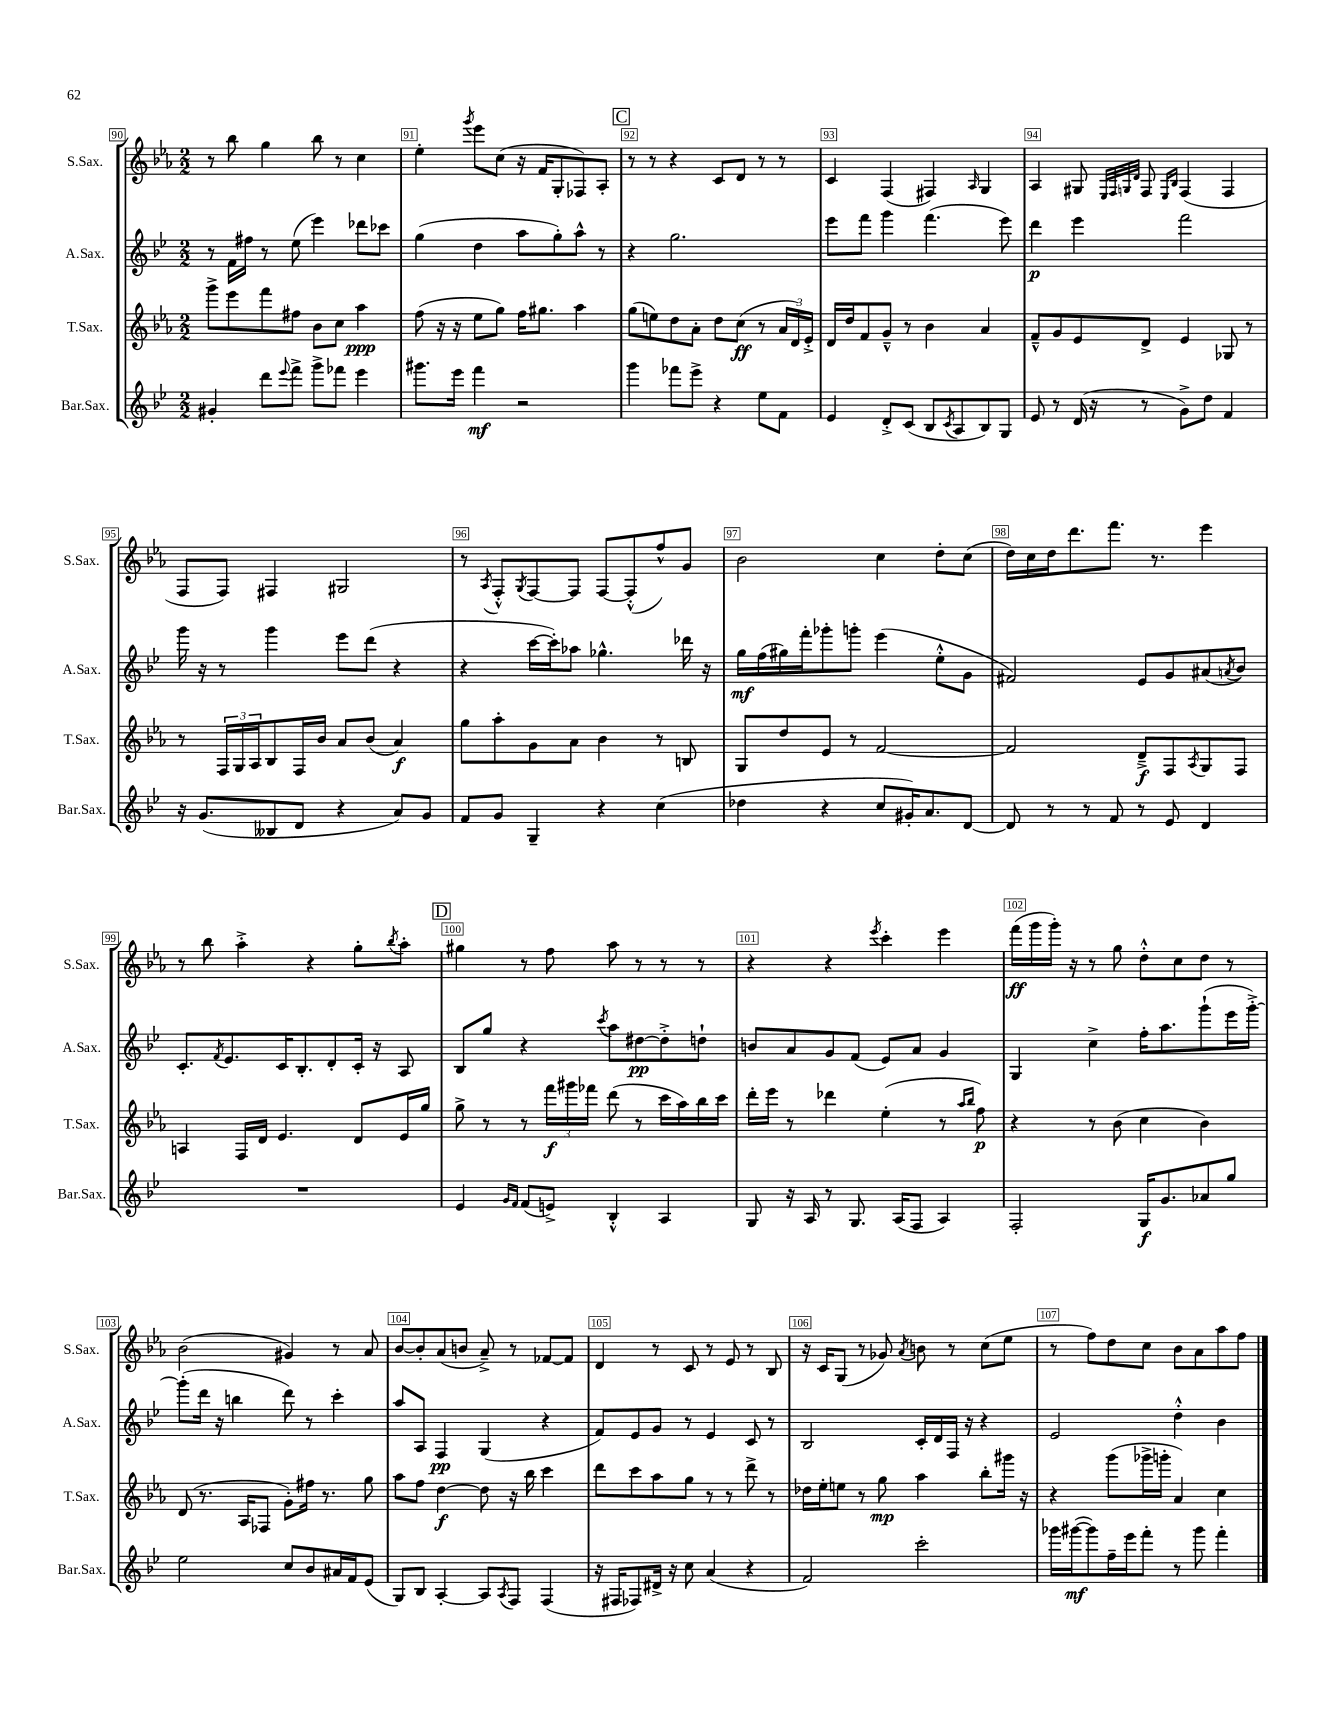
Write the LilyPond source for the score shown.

<<
\new StaffGroup <<
\new Staff = "s0" \with { instrumentName = "S.Sax." shortInstrumentName = "S.Sax." } {
    \clef treble \key ees \major \numericTimeSignature \time 2/2
    r8 bes''8 g''4 bes''8 r8 c''4 |
    ees''4-. \acciaccatura { g'''8 } ees'''8 c''8( r16 f'16 g8-. fes8) aes8-. |
    \mark \markup { \box "C" } r8 r8 r4 c'8 d'8 r8 r8 |
    c'4 f4( fis4) \grace { aes16 } g4 |
    aes4 gis8 \grace { ees32 f32 g32 d'32 } f8 \grace { ees16 bes16 } f4( f4 |
    f8 f8) fis4 gis2 |
    r8 \acciaccatura { aes8 } f8-.-^ \acciaccatura { g8 } f8~ f8 f8~ f8-.-^( f''8-^) g'8 |
    bes'2 c''4 d''8-. c''8( |
    d''16) c''16 d''16 d'''8. f'''8. r8. ees'''4 |
    r8 bes''8 aes''4-.-> r4 g''8-. \acciaccatura { bes''8 } aes''8-. |
    \mark \markup { \box "D" } gis''4 r8 f''8 aes''8 r8 r8 r8 |
    r4 r4 \acciaccatura { ees'''8 } c'''4-. ees'''4 |
    f'''16\ff( g'''16 g'''16-.) r16 r8 g''8 d''8-.-^ c''8 d''8 r8 |
    bes'2( gis'4) r8 aes'8 |
    bes'8~ bes'8-. aes'8( b'8 aes'8--->) r8 fes'8~ fes'8 |
    d'4 r8 c'8 r8 ees'8 r8 bes8 |
    r16 c'16 g8( r8 ges'8) \acciaccatura { aes'8 } b'8 r8 c''8( ees''8 |
    r8 f''8) d''8 c''8 bes'8 aes'8 aes''8 f''8 \bar "|." |
}
\new Staff = "s1" \with { instrumentName = "A.Sax." shortInstrumentName = "A.Sax." } {
    \clef treble \key bes \major \numericTimeSignature \time 2/2
    r8 f'16 fis''16 r8 ees''8( ees'''4) des'''8 ces'''8 |
    g''4( d''4 a''8 g''8-.) a''8-^ r8 |
    \mark \markup { \box "C" } r4 g''2. |
    ees'''8 f'''8 g'''4 f'''4.( ees'''8) |
    d'''4\p ees'''4 f'''2 |
    g'''16 r16 r8 g'''4 ees'''8 d'''8( r4 |
    r4 c'''16~ c'''16-.) aes''8 ges''4.-^ des'''16 r16 |
    g''16\mf f''16( gis''16) f'''16-. ges'''8-. g'''8-. ees'''4( ees''8-.-^ g'8 |
    fis'2) ees'8 g'8 ais'8( \acciaccatura { a'8 } bes'8) |
    c'8.-. \acciaccatura { f'8 } ees'8. c'16 bes8.-. d'8-. c'16-. r16 a8 |
    \mark \markup { \box "D" } bes8 g''8 r4 \acciaccatura { c'''8 } a''8 dis''8~\pp dis''8-.-> d''8-! |
    b'8 a'8 g'8 f'8( ees'8) a'8 g'4 |
    g4 c''4-> f''16-. a''8. g'''8-!( ees'''16 g'''16~-.->) |
    g'''8-.( d'''16 r16 b''4 d'''8) r8 c'''4-. |
    a''8 a8 f4\pp g4( r4 |
    f'8) ees'8 g'8 r8 ees'4 c'8 r8 |
    bes2 c'16-. d'16 f16 r16 r4 |
    ees'2 d''4-.-^ bes'4 \bar "|." |
}
\new Staff = "s2" \with { instrumentName = "T.Sax." shortInstrumentName = "T.Sax." } {
    \clef treble \key ees \major \numericTimeSignature \time 2/2
    g'''8-> ees'''8 f'''8 fis''8 bes'8 c''8 aes''4\ppp |
    f''8( r16 r16 ees''8 g''8) f''16 gis''8. aes''4 |
    \mark \markup { \box "C" } g''8( e''8) d''8 aes'8-. d''8 c''8\ff( r8 \tuplet 3/2 { aes'16 d'16) ees'16-.-> } |
    d'16 d''16 f'8 g'8---^ r8 bes'4 aes'4 |
    f'8---^ g'8 ees'8 d'8-> ees'4 ges8 r8 |
    r8 \tuplet 3/2 { f16 g16 aes16 } bes8 f16 bes'16 aes'8 bes'8( aes'4\f) |
    g''8 aes''8-. g'8 aes'8 bes'4 r8 b8 |
    g8 d''8 ees'8 r8 f'2~ |
    f'2 d'8--->\f f8 \acciaccatura { aes8 } g8 f8 |
    a4 f16 d'16 ees'4. d'8 ees'16 g''16 |
    \mark \markup { \box "D" } g''8-> r8 r8 \tuplet 3/2 { f'''16\f gis'''16 fes'''16 } d'''8( r8 c'''16 aes''16) bes''16 c'''16 |
    d'''16-. ees'''16 r8 des'''4 ees''4-.( r8 \grace { aes''16 bes''16 } f''8\p) |
    r4 r8 bes'8( c''4 bes'4) |
    d'8( r8. aes16 fes8 g'8-.) fis''16 r8. g''8 |
    aes''8 f''8 d''4~\f d''8 r16 bes''16 c'''4 |
    d'''8 c'''8 aes''8 g''8 r8 r8 d'''8-> r8 |
    des''16 ees''16-. e''8 r8 g''8\mp aes''4 bes''8-. gis'''16 r16 |
    r4 g'''8( ges'''16-> g'''16-. aes'4) c''4 \bar "|." |
}
\new Staff = "s3" \with { instrumentName = "Bar.Sax." shortInstrumentName = "Bar.Sax." } {
    \clef treble \key bes \major \numericTimeSignature \time 2/2
    gis'4-. d'''8 \appoggiatura { ees'''8 } f'''8-> g'''8-> fes'''8 ees'''4 |
    gis'''8. ees'''16 f'''4\mf r2 |
    \mark \markup { \box "C" } g'''4 fes'''8 ees'''8-> r4 ees''8 f'8 |
    ees'4 d'8-.-> c'8( bes8 \acciaccatura { c'8 } a8 bes8) g8 |
    ees'8 r8 d'16( r16 r8 g'8->) d''8 f'4 |
    r16 g'8.( beses8 d'8 r4 a'8) g'8 |
    f'8 g'8 g4-- r4 c''4( |
    des''4 r4 c''8 gis'16-.) a'8. d'8~ |
    d'8 r8 r8 f'8 r8 ees'8 d'4 |
    R1 |
    \mark \markup { \box "D" } ees'4 \grace { g'16 f'16 } f'8( e'8->) bes4-.-^ a4 |
    g8 r16 a16 r8 g8. a16( f8 a4) |
    f2-. g16\f g'8. aes'8 g''8 |
    ees''2 c''8 bes'8 ais'16 f'16 ees'8( |
    g8) bes8 a4~-. a8 \acciaccatura { a8 } f8 f4( |
    r16 fis16 fes8) dis'16-> r16 c''8 a'4( r4 |
    f'2) c'''2-. |
    ges'''16 gis'''16~\mf( gis'''8) f''16-- ees'''16 f'''8-. r8 gis'''8 f'''4-. \bar "|." |
}
>>
>>
\layout { \context { \Score currentBarNumber = #90 \override BarNumber.break-visibility = ##(#f #t #t) barNumberVisibility = #all-bar-numbers-visible \override BarNumber.stencil = #(make-stencil-boxer 0.1 0.3 ly:text-interface::print) } }
